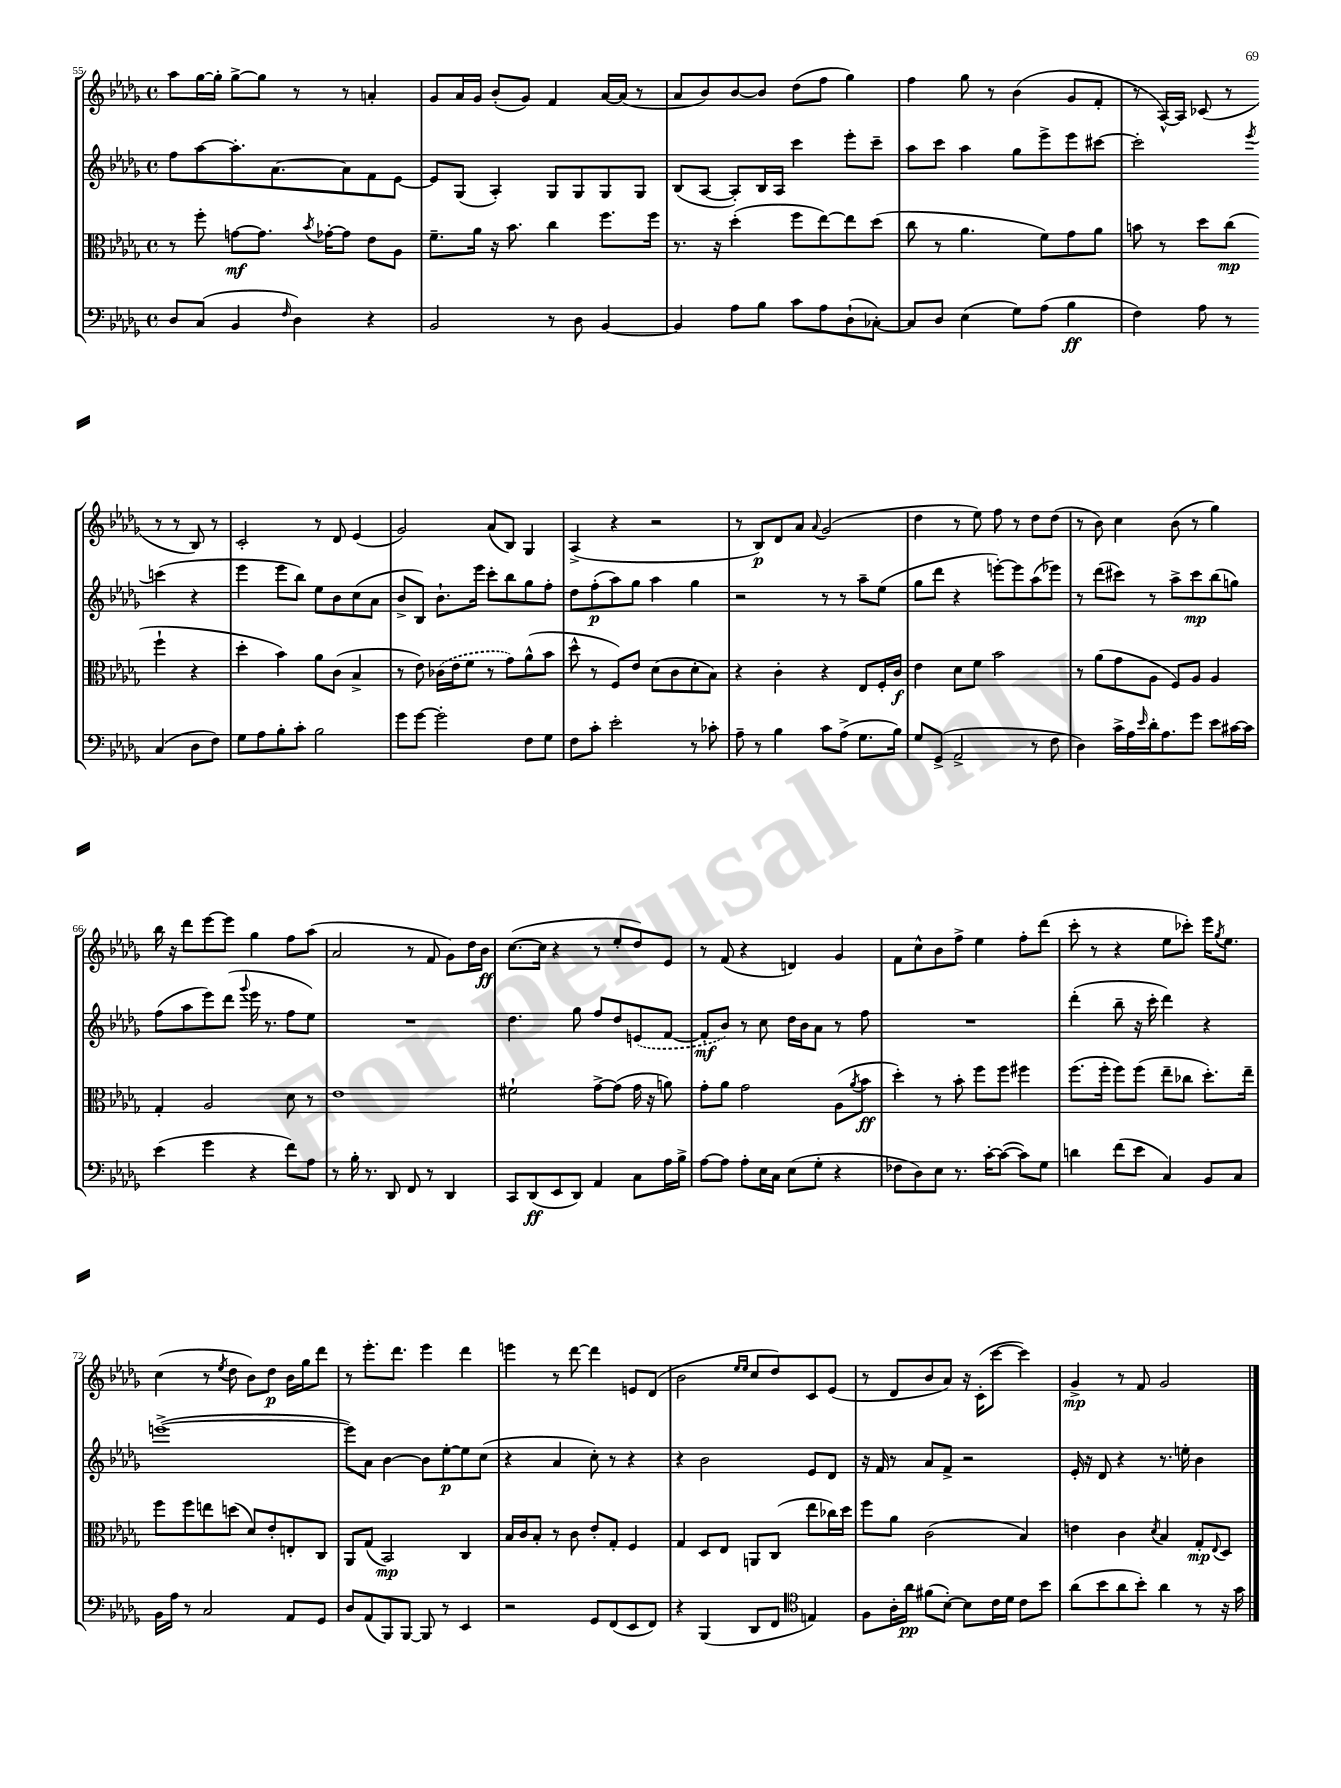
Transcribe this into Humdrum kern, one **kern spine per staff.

**kern	**kern	**kern	**kern
*staff4	*staff3	*staff2	*staff1
*clefF4	*clefC3	*clefG2	*clefG2
*k[b-e-a-d-g-]	*k[b-e-a-d-g-]	*k[b-e-a-d-g-]	*k[b-e-a-d-g-]
*M4/4	*M4/4	*M4/4	*M4/4
*met(c)	*met(c)	*met(c)	*met(c)
8D-	8r	8ff	8aa-
(8C	8ff'	[8aa-	[16gg-
.	.	.	16gg-']
4BB-	[8g	8.aa-']	[8gg-^
.	8.g]	.	8gg-]
.	.	[8.a-	.
16qqF	.	.	.
4D-)	.	.	8r
.	8qb-	.	.
.	[16g-'	.	.
.	8g-]	8a-]	8r
4r	8e-	8f	4a'
.	8A-	[8e-	.
=	=	=	=
2BB-	8.f~	8e-]	8g-
.	.	(8G-	16a-
.	16a-	.	16g-
.	16r	4A-')	(8b-'
.	8.b-	.	.
.	.	.	8g-)
8r	4cc	8G-	4f
8D-	.	8G-	.
[4BB-	8.ff	8G-	[16a-
.	.	.	(16a-]
.	.	8G-	8r
.	16ff	.	.
=	=	=	=
4BB-]	8.r	(8B-	8a-
.	.	[8A-	8b-)
.	16r	.	.
8A-	(4dd-'	8A-'])	[8b-
8B-	.	16B-	8b-]
.	.	16A-	.
8c	8ff	4ccc	(8dd-
8A-	[8ee-)	.	8ff
(8D-`	8ee-]	8eee-'	4gg-)
[8C-')	(8dd-	8ccc~	.
=	=	=	=
8C-]	8cc	8aa-	4ff
8D-	8r	8ccc	.
(4E-	4.a-	4aa-	8gg-
.	.	.	8r
8G-)	.	8gg-	(4b-
(8A-	8f)	8eee-^	.
4B-	8g-	8eee-	8g-
.	8a-	[8ccc#	8f'
=	=	=	=
4F)	8b	2ccc#']	8r
.	8r	.	[16A-^^)
.	.	.	16A-]
8A-	8dd-	.	(8c-
8r	(8cc	.	8r
.	.	8qeee-	.
(4C	4ff`	(4ccc	8r
.	.	.	8r
8D-	4r	4r	8B-)
8F)	.	.	8r
=	=	=	=
8G-	4dd-'	4eee-	2c'
8A-	.	.	.
8B-'	4b-)	8eee-	.
8c'	.	8bb-)	.
2B-	8a-	8ee-	8r
.	(8c	8b-	8d-
.	4B-^	(8cc	(4e-
.	.	8a-	.
=	=	=	=
8g-	8r	8b-^	2g-)
[8g-	8e-)	8B-)	.
2g-']	(16c-	8.b-`	.
.	16e-	.	.
.	8f	.	.
.	.	16eee-	.
.	8r	8ccc'	(8a-
.	8g-)	8bb-	8B-)
8F	(8a-^^	8gg-	4G-
8G-	8b-	8ff'	.
=	=	=	=
8F	8dd-^^	8dd-	(4A-^
8c'	8r	(8ff'	.
2e-'	8F)	8aa-)	4r
.	8e-	8gg-	.
.	(8d-	4aa-	2r
.	8c	.	.
8r	8d-'	4gg-	.
8c-'	8B-)	.	.
=	=	=	=
8A-~	4r	2r	8r
8r	.	.	8B-)
4B-	4c'	.	8d-
.	.	.	8a-
.	.	.	8qqa-
8c	4r	8r	(2g-
(8A-^	.	8r	.
8.G-	8E-	8aa-~	.
.	16F'	(8ee-	.
16B-)	16c	.	.
=	=	=	=
8G-	4e-	8gg-	4dd-
(8GG-^	.	8ddd-	.
2AA-^	8d-	4r	8r
.	8f	.	8ee-)
.	2b-	[8eee')	8ff
.	.	8eee]	8r
8r	.	(8aa-	8dd-
8F	.	8eee-)	(8dd-
=	=	=	=
4D-)	8r	8r	8r
.	(8a-	(8ddd-	8b-)
16c^	8g-	8ccc#)	4cc
16A-	.	.	.
16qqe-	.	.	.
16d-'	8A-	8r	.
8.A-	.	.	.
.	8F)	8aa-^	(8b-
8g-	8A-	8ccc#	8r
8e-	4A-	(8bb-	4gg-)
[16c#	.	8gg)	.
16c#]	.	.	.
=	=	=	=
(4e-	4G-'	(8ff	16bb-
.	.	.	16r
.	.	8aa-	8ddd-
4g-	2A-	8eee-)	[8eee-
.	.	(8ddd-	8eee-]
.	.	8qqggg-	.
4r	.	16eee-	4gg-
.	.	8.r	.
8f)	8d-	8ff	8ff
8A-	8r	8ee-)	(8aa-
=	=	=	=
8r	1e-	1r	2a-
16B-'	.	.	.
8.r	.	.	.
8DD-	.	.	.
8FF	.	.	8r
8r	.	.	8f
4DD-	.	.	8g-)
.	.	.	16dd-
.	.	.	16b-
=	=	=	=
8CC	2f#`	4.dd-	([8.cc
(8DD-	.	.	.
.	.	.	16cc]
8EE-	.	.	4r
8DD-)	.	8gg-	.
4AA-	[8g-^	8ff	8r
.	(8g-]	8dd-	8ee-'
8C	16g-	(8e	8dd-)
.	16r	.	.
16A-	8a)	[8f	8e-
16B-^	.	.	.
=	=	=	=
[8A-	8g-'	8f']	8r
8A-]	8a-	8b-)	(8f
8A-'	2g-	8r	4r
16E-	.	8cc	.
16C	.	.	.
(8E-	.	16dd-	4d)
.	.	16b-	.
8G-'	.	8a-	.
4r	(8A-	8r	4g-
.	8qa-	.	.
.	8b-	8ff	.
=	=	=	=
8F-	4dd-')	1r	8f
8D-)	.	.	8cc^^
8E-	8r	.	8b-
8.r	8b-'	.	8ff^
.	8ff	.	4ee-
[16c'	.	.	.
(8c_	8ff	.	.
8c])	4ff#	.	8ff'
8G-	.	.	(8ddd-
=	=	=	=
4d	(8.ff	(4ddd-'	8ccc'
.	.	.	8r
.	16ff'	.	.
(8f	8ff)	8bb-~	4r
8e-	(8ff	16r	.
.	.	16ccc'	.
4C)	8ee-~	4ddd-)	8ee-
.	8cc-	.	8ccc-')
8BB-	8.dd-')	4r	16eee-
.	.	.	8qgg-
.	.	.	8.ee-
8C	.	.	.
.	16ee-~	.	.
=	=	=	=
16BB-	8ff	([1eee^	(4cc
16A-	.	.	.
8r	8ff	.	.
2C	8ee	.	8r
.	.	.	8qee-
.	(8dd	.	8dd-
.	8d-)	.	8b-)
.	8e-'	.	8dd-
8AA-	8E'	.	16b-
.	.	.	16gg-
8GG-	8C	.	8ddd-
=	=	=	=
8D-	8AA-	8eee])	8r
(8AA-	(8G-	8a-	8.eee-'
8BBB-)	2BB-)	[4b-	.
.	.	.	8.ddd-
[8BBB-	.	.	.
8BBB-]	.	8b-]	4eee-
8r	.	[8ee-'	.
4EE-	4C	8ee-]	4ddd-
.	.	(8cc	.
=	=	=	=
2r	16B-	4r	4eee
.	16c	.	.
.	8B-'	.	.
.	8r	4a-	8r
.	8c	.	[8ddd-
8GG-	8e-'	8cc')	4ddd-]
(8FF	8G-'	8r	.
8EE-	4F	4r	8e
8FF)	.	.	(8d-
=	=	=	=
4r	4G-	4r	2b-
(4BBB-	8D-	2b-	.
.	8E-	.	.
.	.	.	16qqee-
.	.	.	16qqee-
8DD-	8AA	.	8cc
8FF	(8C	.	8dd-)
*clefC4	*	*	*
4E)	8ee-	8e-	8c
.	16cc-)	8d-	(8e-
.	16dd-	.	.
=	=	=	=
8F	8ff	16r	8r
.	.	16f	.
16A-'	8a-	8r	8d-
16a-	.	.	.
(8f#	(2c	8a-	8b-
[8B-')	.	8f^	8a-)
8B-]	.	2r	16r
.	.	.	(16c'
16c	.	.	[8ccc
16d-	.	.	.
8c	4B-)	.	4ccc])
8b-	.	.	.
=	=	=	=
(8a-	4e	16e-'	4g-^
.	.	16r	.
8b-	.	8d-	.
8a-	4c	4r	8r
8b-')	.	.	8f
.	8qd-	.	.
4a-	4B-	8.r	2g-
.	.	16ee'	.
8r	8G-'	4b-	.
.	8qqE-	.	.
16r	8D-	.	.
16g-	.	.	.
==	==	==	==
*-	*-	*-	*-
